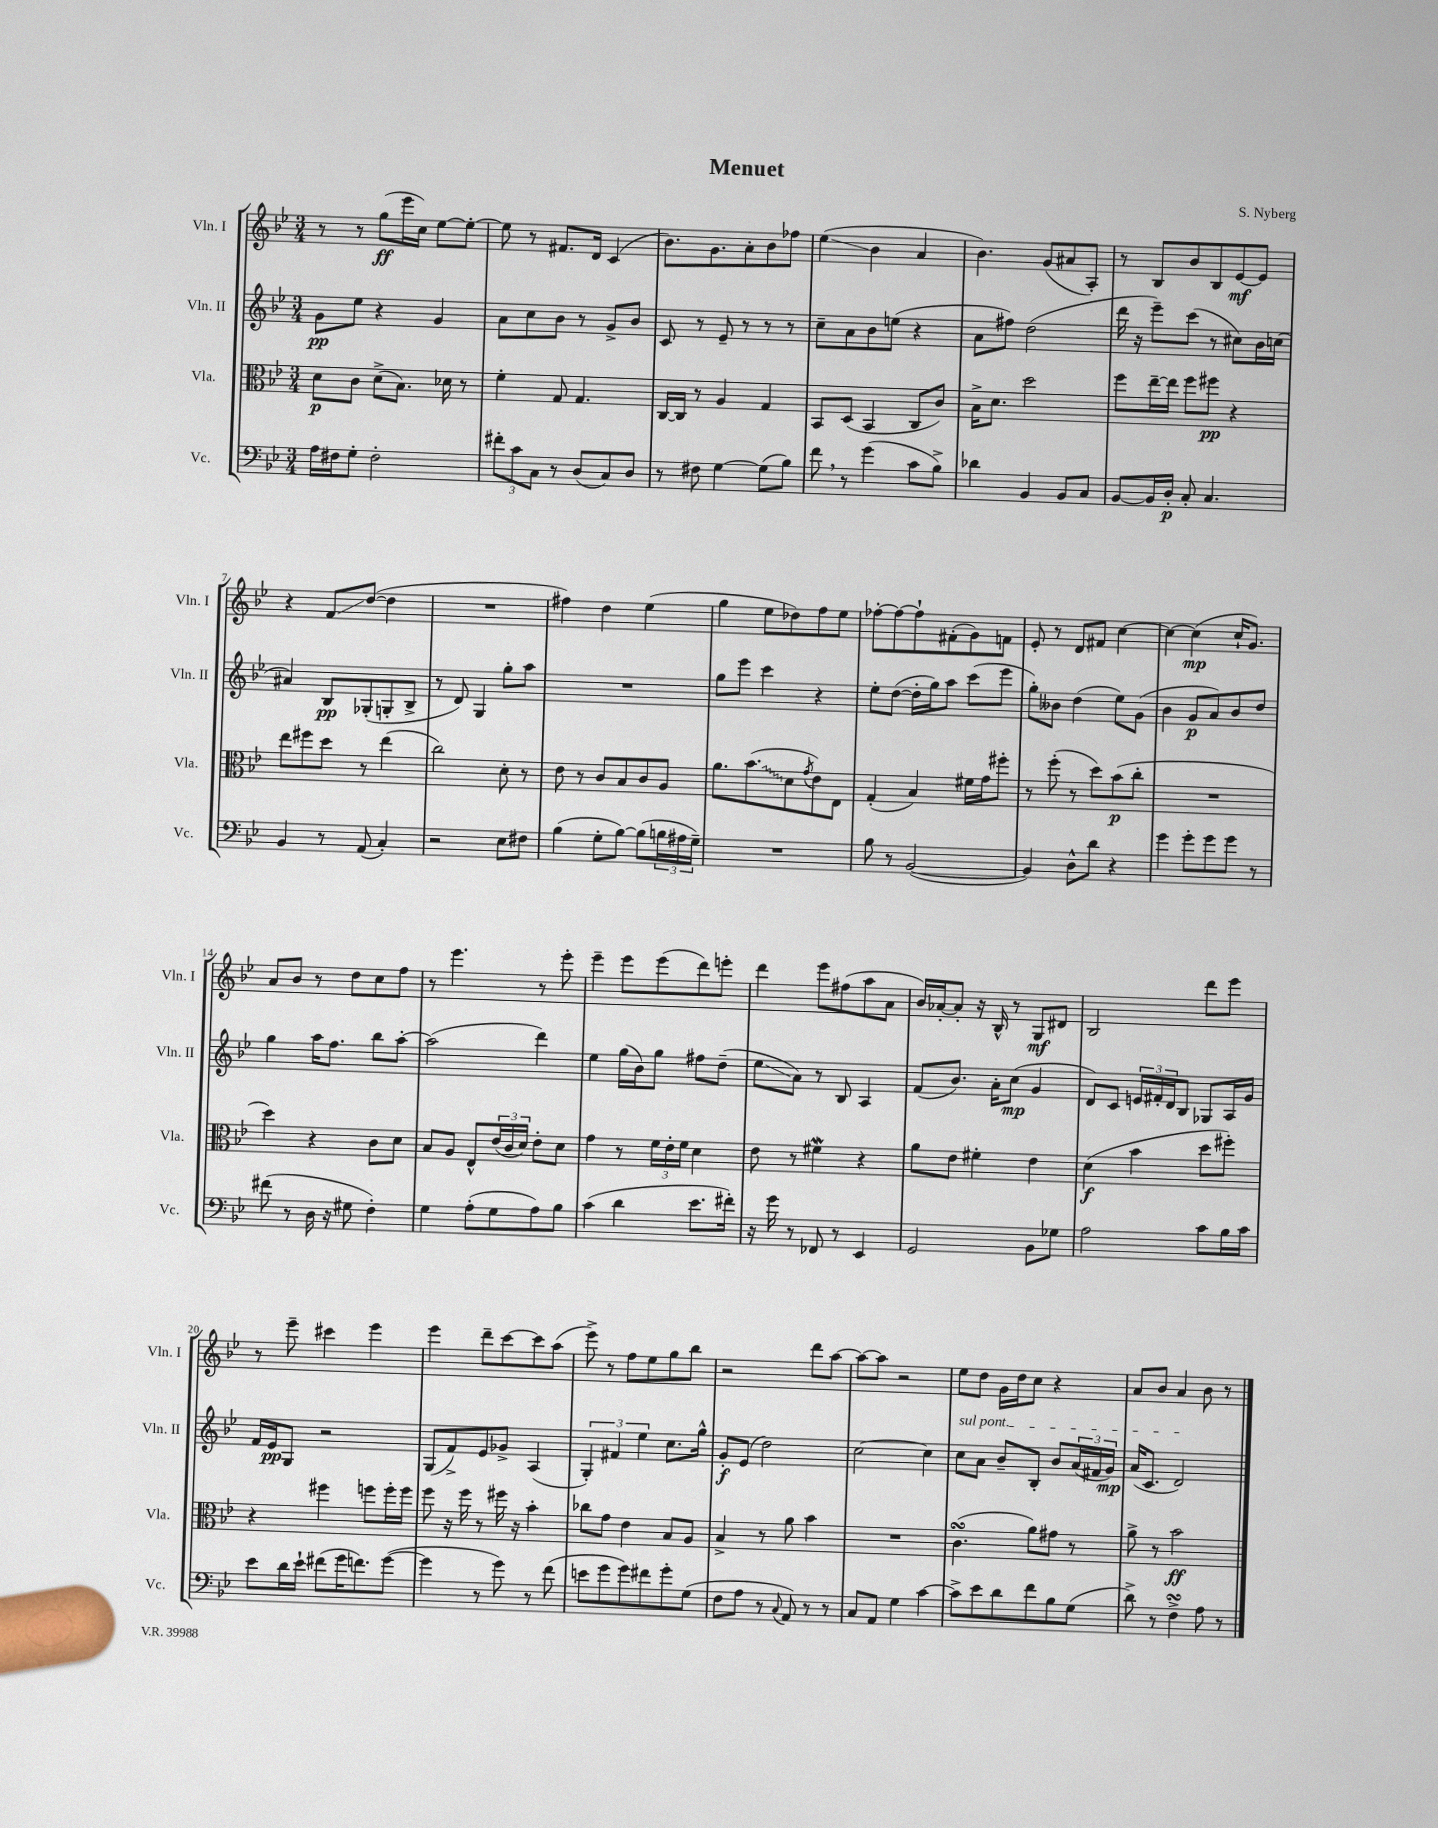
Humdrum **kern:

**kern	**kern	**kern	**kern
*staff4	*staff3	*staff2	*staff1
*clefF4	*clefC3	*clefG2	*clefG2
*k[b-e-]	*k[b-e-]	*k[b-e-]	*k[b-e-]
*M3/4	*M3/4	*M3/4	*M3/4
16A	8d	8g	8r
16F#	.	.	.
8G'	8c	8ee-	8r
2F#'	(8d^	4r	(8gg
.	8.B-)	.	16eee-
.	.	.	16cc)
.	.	4g	[8ee-
.	16d-	.	.
.	8r	.	8ee-'_
=	=	=	=
12f#'	4f'	8a	8ee-]
12c	.	.	.
.	.	8cc	8r
12C	.	.	.
8r	8G	8b-	8.f#
(8D	4.G	8r	.
.	.	.	16d
8C)	.	8g^	(4c
8D	.	8b-	.
=	=	=	=
8r	[16C	8c	8.b-)
.	16C]	.	.
8F#	8r	8r	.
.	.	.	8.g
[4G	4A	8e-~	.
.	.	8r	8a'
(8G]	4G	8r	8b-
8B-)	.	8r	8ff-
=	=	=	=
8f	8BB-	8cc~	(4ee-
8r	(8D	8a	.
(4g	4BB-	8b-	4b-
.	.	(8ee	.
8c	8C	4r	4a
8B-^)	8c)	.	.
=	=	=	=
4d-	16B-^	8a	4.b-)
.	8.d	.	.
.	.	8ff#)	.
4BB-	2dd	(2dd	.
.	.	.	(8g
8BB-	.	.	8a#
8C	.	.	8A')
=	=	=	=
[8BB-	8ff	16ddd	8r
.	.	16r	.
16BB-]	[16ee-~	8eee-~)	8B-
16D'	16ee-]	.	.
8C'	8ff	(8ccc	8b-
4.C	8ff#	8r	8B-
.	4r	8cc#)	[8e-
.	.	16b-	8e-]
.	.	(16cc	.
=	=	=	=
4BB-	8ee-	4a#)	4r
.	8ff#	.	.
8r	8dd	8B-	8f
(8AA	8r	(8G-'	([8dd
4C')	(4ee-	8G'	4dd]
.	.	8B-^	.
=	=	=	=
2r	2cc)	8r	2.r
.	.	8d)	.
.	.	4G	.
8E-	8d'	8gg'	.
8F#	8r	8aa	.
=	=	=	=
(4B-	8e-	2.r	4ff#)
.	8r	.	.
8G'	8c	.	4dd
[8B-)	8B-	.	.
(8B-]	8c	.	(4ee-
24B	8A	.	.
24A#	.	.	.
24G~)	.	.	.
=	=	=	=
2.r	8.a	8gg	4gg
.	.	8eee-	.
.	(8.b-	.	.
.	.	4ccc	8ee-
.	8d	.	8dd-)
.	8qg	.	.
.	8e-)	4r	8ff
.	8E-	.	8ee-
=	=	=	=
8B-	(4G'	8ee-'	[8ff-'
8r	.	([8dd	8ff-_
([2BB-	4B-)	16dd']	8ff-`]
.	.	16gg)	.
.	.	8aa	(8f#'
.	16f#	(8ccc	8g)
.	16g	.	.
.	8ff#'	8eee-	8f
=	=	=	=
4BB-])	8r	8gg')	8e-'
.	(8ff'	8b--	8r
8D^^	8r	(4dd	8d
8d	8dd)	.	8f#
4r	(8b-	8ee-)	[4cc
.	8cc'	(8g	.
=	=	=	=
4g	2.r	4b-	4cc_
8g'	.	8g	(4cc]
8g	.	8a)	.
8g	.	8b-	16cc`
.	.	.	8.g)
8r	.	8dd	.
=	=	=	=
(8f#	4dd)	4gg	8a
8r	.	.	8b-
16D	4r	16aa	8r
16r	.	8.ff	.
8G#	.	.	8dd
4F')	8c	8bb-	8cc
.	8d	[8aa'	8ff
=	=	=	=
4G	8B-	(2aa]	8r
.	8A	.	4.eee-
(8A'	8E-^^	.	.
8G	(24e-	.	.
.	24c	.	.
.	24d)	.	.
8A)	8e-'	4ddd)	8r
8B-	8d	.	8eee-'
=	=	=	=
(4c	4g	4ee-	4eee-~
4d	8r	(16gg	8eee-
.	.	16b-)	.
.	24f	8gg	(8eee-
.	24e-'	.	.
.	24f	.	.
8.e-	4d	8ff#	8ddd)
.	.	(8dd~	8eee'
16f#')	.	.	.
=	=	=	=
16r	8e-	8ee-	4ddd
16g	.	.	.
8r	8r	8a)	.
8FF-	4f#	8r	8eee-
8r	.	8B-	(8ff#
4EE-	4r	4A	8aa
.	.	.	8a
=	=	=	=
2GG	8a	(8f	16b-)
.	.	.	[16a-'
.	8e-	8.b-)	8a-']
.	4f#'	.	16r
.	.	16a'	16B-^^
.	.	(8cc	8r
8BB-	4e-	4g	8G
8G-	.	.	8d#
=	=	=	=
2A	(4d	8d)	2B-
.	.	8c	.
.	4b-	24e	.
.	.	24f#'	.
.	.	24d	.
.	.	8B-	.
8c	8dd	8G-	8ddd
16B-	8ff#')	16A	8eee-
16c	.	16g	.
=	=	=	=
8e-	4r	16f	8r
.	.	16e-	.
16d	.	8G	8eee-~
16e-`	.	.	.
(8f#	4ff#	2r	4ccc#
16g	.	.	.
8.f)	.	.	.
.	8ff	.	4eee-
([8g	16ff'	.	.
.	16ff	.	.
=	=	=	=
4g]	8ff	(8G	4eee-
.	16r	8f^)	.
.	16ff	.	.
8r	8r	8e-	8ddd~
8g)	16ff#	8g-^	[8ccc
.	16r	.	.
8r	4b-'	(4A	8ccc]
(8f	.	.	(8aa
=	=	=	=
8e	8cc-	6G')	8eee-^)
8g	8g	.	8r
.	.	6f#	.
8g)	4e-	.	8ff
.	.	6ee-	.
8f#	.	.	8ee-
8g'	8B-	8.cc	8gg
(8G	8A	.	8bb-
.	.	16gg^^	.
=	=	=	=
8F	4B-^	8g'	2r
8A	.	(8e-	.
8r	8r	2dd)	.
8qqC	.	.	.
8AA)	8a	.	.
8r	4b-	.	8ddd
8r	.	.	[8aa
=	=	=	=
8C	2.r	[2cc	8aa_
8AA	.	.	8aa]
4G	.	.	2r
[4c	.	4cc]	.
=	=	=	=
8c^]	(4.c	8cc	8ee-
8e-	.	8a	8dd
8d	.	8b-~	16g
.	.	.	16dd
8f	8a)	8B-'	8cc
8B-	8g#	8b-	4r
(8G	8r	(24a	.
.	.	24f#	.
.	.	24g)	.
=	=	=	=
8d^)	8a^	(16a	8a
.	.	8.c	.
8r	8r	.	8b-
4F^	2b-	2d)	4a
8A	.	.	8b-
8r	.	.	8r
==	==	==	==
*-	*-	*-	*-
